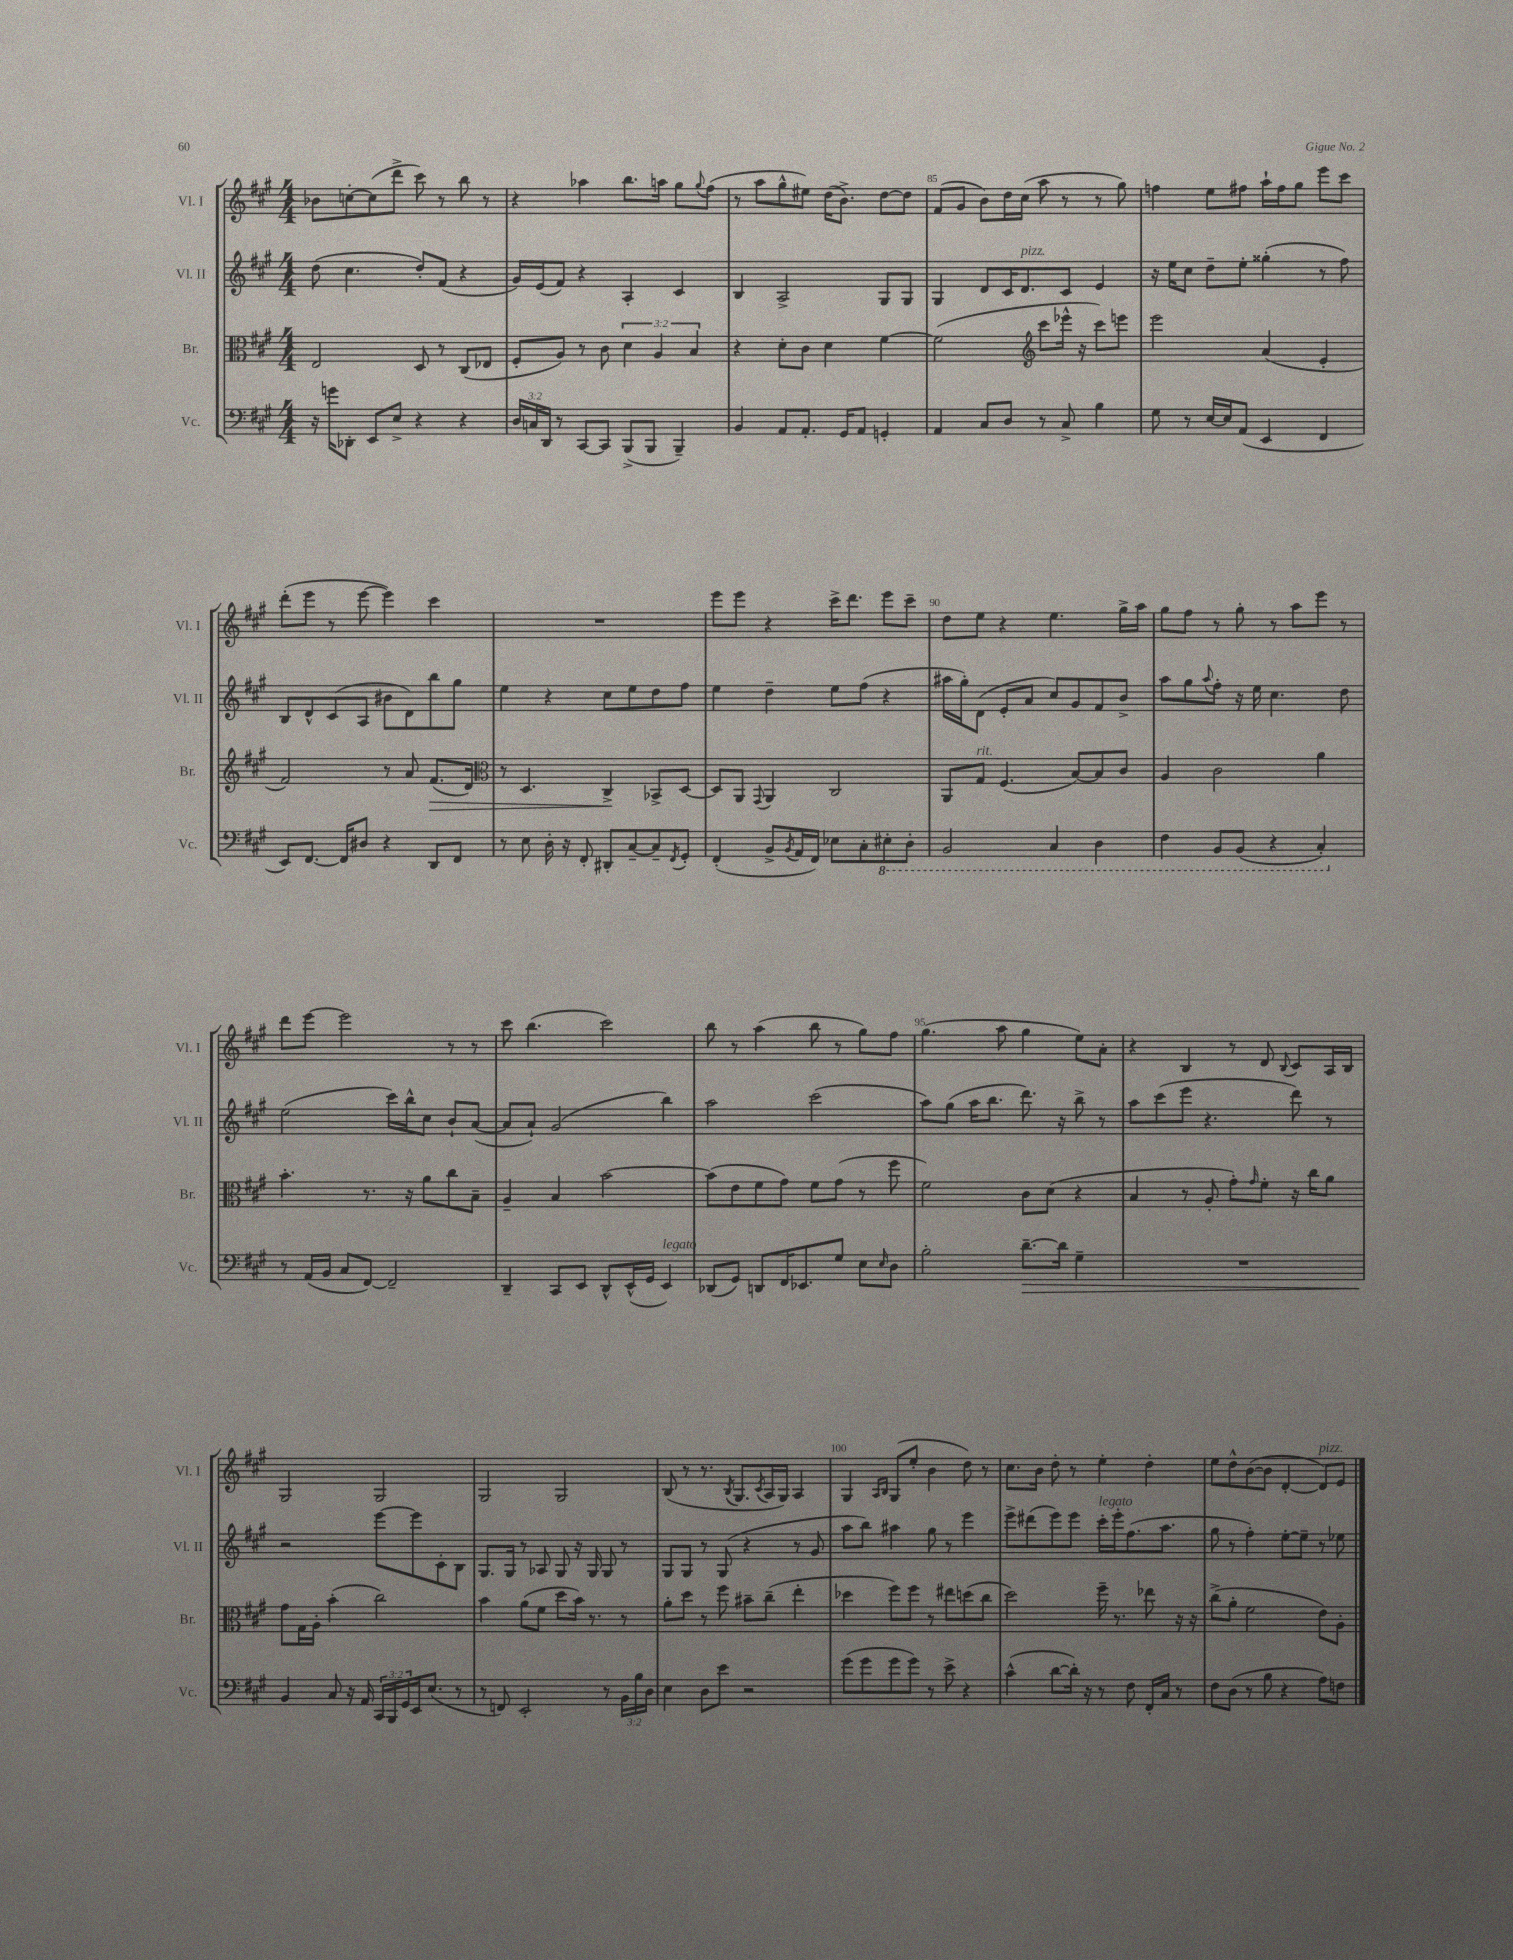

**kern	**kern	**kern	**kern
*staff4	*staff3	*staff2	*staff1
*clefF4	*clefC3	*clefG2	*clefG2
*k[f#c#g#]	*k[f#c#g#]	*k[f#c#g#]	*k[f#c#g#]
*M4/4	*M4/4	*M4/4	*M4/4
16r	2E	(8dd	8b-
16g	.	.	.
8DD-'	.	4.cc#	[8cc'
8EE	.	.	(8cc]
8E^	.	.	8ddd^
4r	8D	8dd')	8ccc#)
.	8r	(8f#	8r
4r	(8C#	4r	8bb
.	8E-	.	8r
=	=	=	=
24D	8F#'	16g#)	4r
24C	.	.	.
.	.	(16e	.
24DD	.	.	.
8r	8A)	8f#)	.
[8CC#	8r	4r	4aa-
8CC#]	8c#	.	.
(8BBB^	6d	4A'	8.bb
8BBB	.	.	.
.	6A	.	.
.	.	.	16aa
4BBB~)	.	4c#	8gg#
.	6B	.	.
.	.	.	8qqgg#
.	.	.	(8ff#
=	=	=	=
4BB	4r	4B	8r
.	.	.	8aa
8AA	8d'	2A^	8gg#^^
8.AA'	8c#	.	8ee#)
.	4d	.	(16dd
16GG#	.	.	8.b^)
8AA	.	.	.
4GG'	[4f#	8G#	[8dd
.	.	8G#	8dd]
=	=	=	=
4AA	(2f#]	4G#	(8f#
.	.	.	8g#
8C#	.	8d	8b)
8D	.	16c#	16dd
.	.	8.d	(16cc#
*	*clefG2	*	*
8r	8ccc#	.	8aa
8C#^	16eee-^^	8c#	8r
.	16r	.	.
4B	8ccc#)	4e	8r
.	8eee	.	8gg#)
=	=	=	=
8G#	2eee	16r	4ff
.	.	16ee	.
8r	.	8cc#	.
[16E	.	8dd~	8ee
16E]	.	.	.
(8AA	.	8ee'	8ff#
4EE	(4a	(4gg##'	16aa`
.	.	.	16ff#
.	.	.	8gg#
4FF#	4e'	8r	8eee
.	.	8ff#)	8ccc#
=	=	=	=
8EE)	2f#)	8B	(8ddd'
[8.FF#	.	8d^^	8eee
.	.	(8c#	8r
16FF#]	.	.	.
8D#	.	8A	[8eee
4r	8r	8b#	4eee])
.	8a	8d)	.
8DD	(8.f#	8bb	4ccc#
8FF#	.	8gg#	.
.	16d)	.	.
=	=	=	=
*	*clefC3	*	*
8r	8r	4ee	1r
8E	4.D	.	.
16D'	.	4r	.
16r	.	.	.
8FF#'	.	.	.
8DD#'	4C#^	8cc#	.
[8C#~	.	8ee	.
8C#~]	8BB-^	8dd	.
8qFF#	.	.	.
8GG#'	[8D	8ff#	.
=	=	=	=
(4FF#'	8D]	4ee	8eee
.	8AA	.	8eee
.	8qqGG#	.	.
8BB^	4AA	4dd~	4r
8qBB	.	.	.
16AA	.	.	.
16FF#)	.	.	.
8E-	2C#	8ee	16ccc#^
.	.	.	8.ddd
8C#'	.	(8ff#	.
8EE#'	.	4r	8eee
8DD'	.	.	8ccc#~
=	=	=	=
2BBB	8AA	16aa#	8dd
.	.	16gg#')	.
.	8G#	(8d	8ee
.	(4.F#	8e'	4r
.	.	8a	.
4CC#	.	8cc#)	4.ee
.	[8B)	8g#	.
4DD	8B]	8f#	.
.	8c#	8b^	16gg#^
.	.	.	16aa
=	=	=	=
4FF#	4A	8aa	8gg#
.	.	8gg#	8ff#
.	.	8qqaa	.
8BBB	2c#	8ff#'	8r
(8BBB	.	16r	8gg#'
.	.	16ee	.
4r	.	4.cc#	8r
.	.	.	8aa
4CC#')	4a	.	8eee
.	.	8dd	8r
=	=	=	=
8r	4.b'	(2ee	8ddd
(16AA	.	.	[8eee
16BB	.	.	.
8C#	.	.	2eee]
[8FF#)	8.r	.	.
2FF#~]	.	16ccc#)	.
.	16r	16bb^^	.
.	8a	8cc#	.
.	8cc#	8b`	8r
.	8B~	([8a	8r
=	=	=	=
4DD~	4A~	8a]	8ccc#
.	.	8a`)	(4.bb
8CC#	4B	(2g#	.
8EE	.	.	.
8DD^^	[2b	.	2ccc#)
(16EE^^	.	.	.
16GG#	.	.	.
4EE)	.	4bb)	.
=	=	=	=
(8DD-	(8b]	2aa	8bb
8GG#)	8e	.	8r
8DD	8f#	.	(4aa
16FF#	8g#)	.	.
8.EE-	.	.	.
.	8f#	(2ccc#	8bb
8G#	(8g#	.	8r
8E	8r	.	8gg#)
16qqE	.	.	.
8D	8ff#	.	8ff#
=	=	=	=
2B'	2f#)	8aa)	(4.gg#
.	.	(8gg#	.
.	.	16aa	.
.	.	8.bb	.
.	.	.	8aa
[8.d~	8c#	8.ddd)	4gg#
.	(8d	.	.
16d]	.	16r	.
4G#~	4r	8bb^	8ee)
.	.	8r	8a'
=	=	=	=
1r	4B	8aa	4r
.	.	(8ccc#	.
.	8r	8eee	4B
.	8A'	4.r	.
.	8g#')	.	8r
.	16qqg#	.	.
.	8f#'	.	8d
.	.	.	8qqB
.	16r	8ddd)	8c#
.	16cc#	.	.
.	8a	8r	16A
.	.	.	16B
=	=	=	=
4BB	8g#	2r	2G#
.	16G#	.	.
.	16A'	.	.
8C#	(4b'	.	.
16r	.	.	.
16AA	.	.	.
24CC#	2cc#)	[8eee	2G#
24BBB	.	.	.
24GG#	.	.	.
16EE	.	8eee]	.
(8.E	.	.	.
.	.	8c#'	.
8r	.	8B	.
=	=	=	=
8r	4b	8.G#	2G#
8FF)	.	.	.
.	.	16G#	.
2EE'	(8a	8r	.
.	8f#	8A-	.
.	8dd	8G#	2G#
.	16b)	16r	.
.	8.r	16G#	.
8r	.	8G#	.
24BB	8r	8r	.
24B	.	.	.
24D	.	.	.
=	=	=	=
4E	8a'	8G#	(8B
.	8dd	8G#	8r
8D	8r	8r	8.r
8e	8ff#	(8G#	.
.	.	.	8qB
.	.	.	8.G#
2r	8b#~	4r	.
.	.	.	8qc#
.	(8cc#~	.	16A
.	.	.	16G#)
.	4ee'	8r	4A
.	.	8g#	.
=	=	=	=
(8g#	4dd-	8aa	4G#
8g#	.	8bb)	.
.	.	.	16qqA
.	.	.	16qqB
8g#	8ff#)	4aa#	(8G#
8g#)	8ff#	.	8ee'
8r	8r	8gg#	4b
8e^	8ee#	8r	.
4r	(8dd	4eee	8dd)
.	8cc#	.	8r
=	=	=	=
(4c#^^	2dd)	8eee^	8.cc#
.	.	(8ddd#	.
.	.	.	16b
[8d	.	8eee)	8dd'
16d'])	.	8eee	8r
16r	.	.	.
8r	16ff#~	16ccc#'	4ee'
.	8.r	16eee'	.
8F#	.	(8.ff#	.
16FF#'	8ee-	.	4dd'
16C#	.	8.aa	.
8r	16r	.	.
.	16r	.	.
=	=	=	=
8F#	(8cc#^	8gg#	8ee
(8D	8a'	8r	8dd^^
8r	2f#	4ff#')	([8b
8B	.	.	8b]
4r	.	[8ee'	[4d'
.	.	8ee~]	.
8A)	8e)	8r	8d])
8F	8A'	8ee-	8e
==	==	==	==
*-	*-	*-	*-
